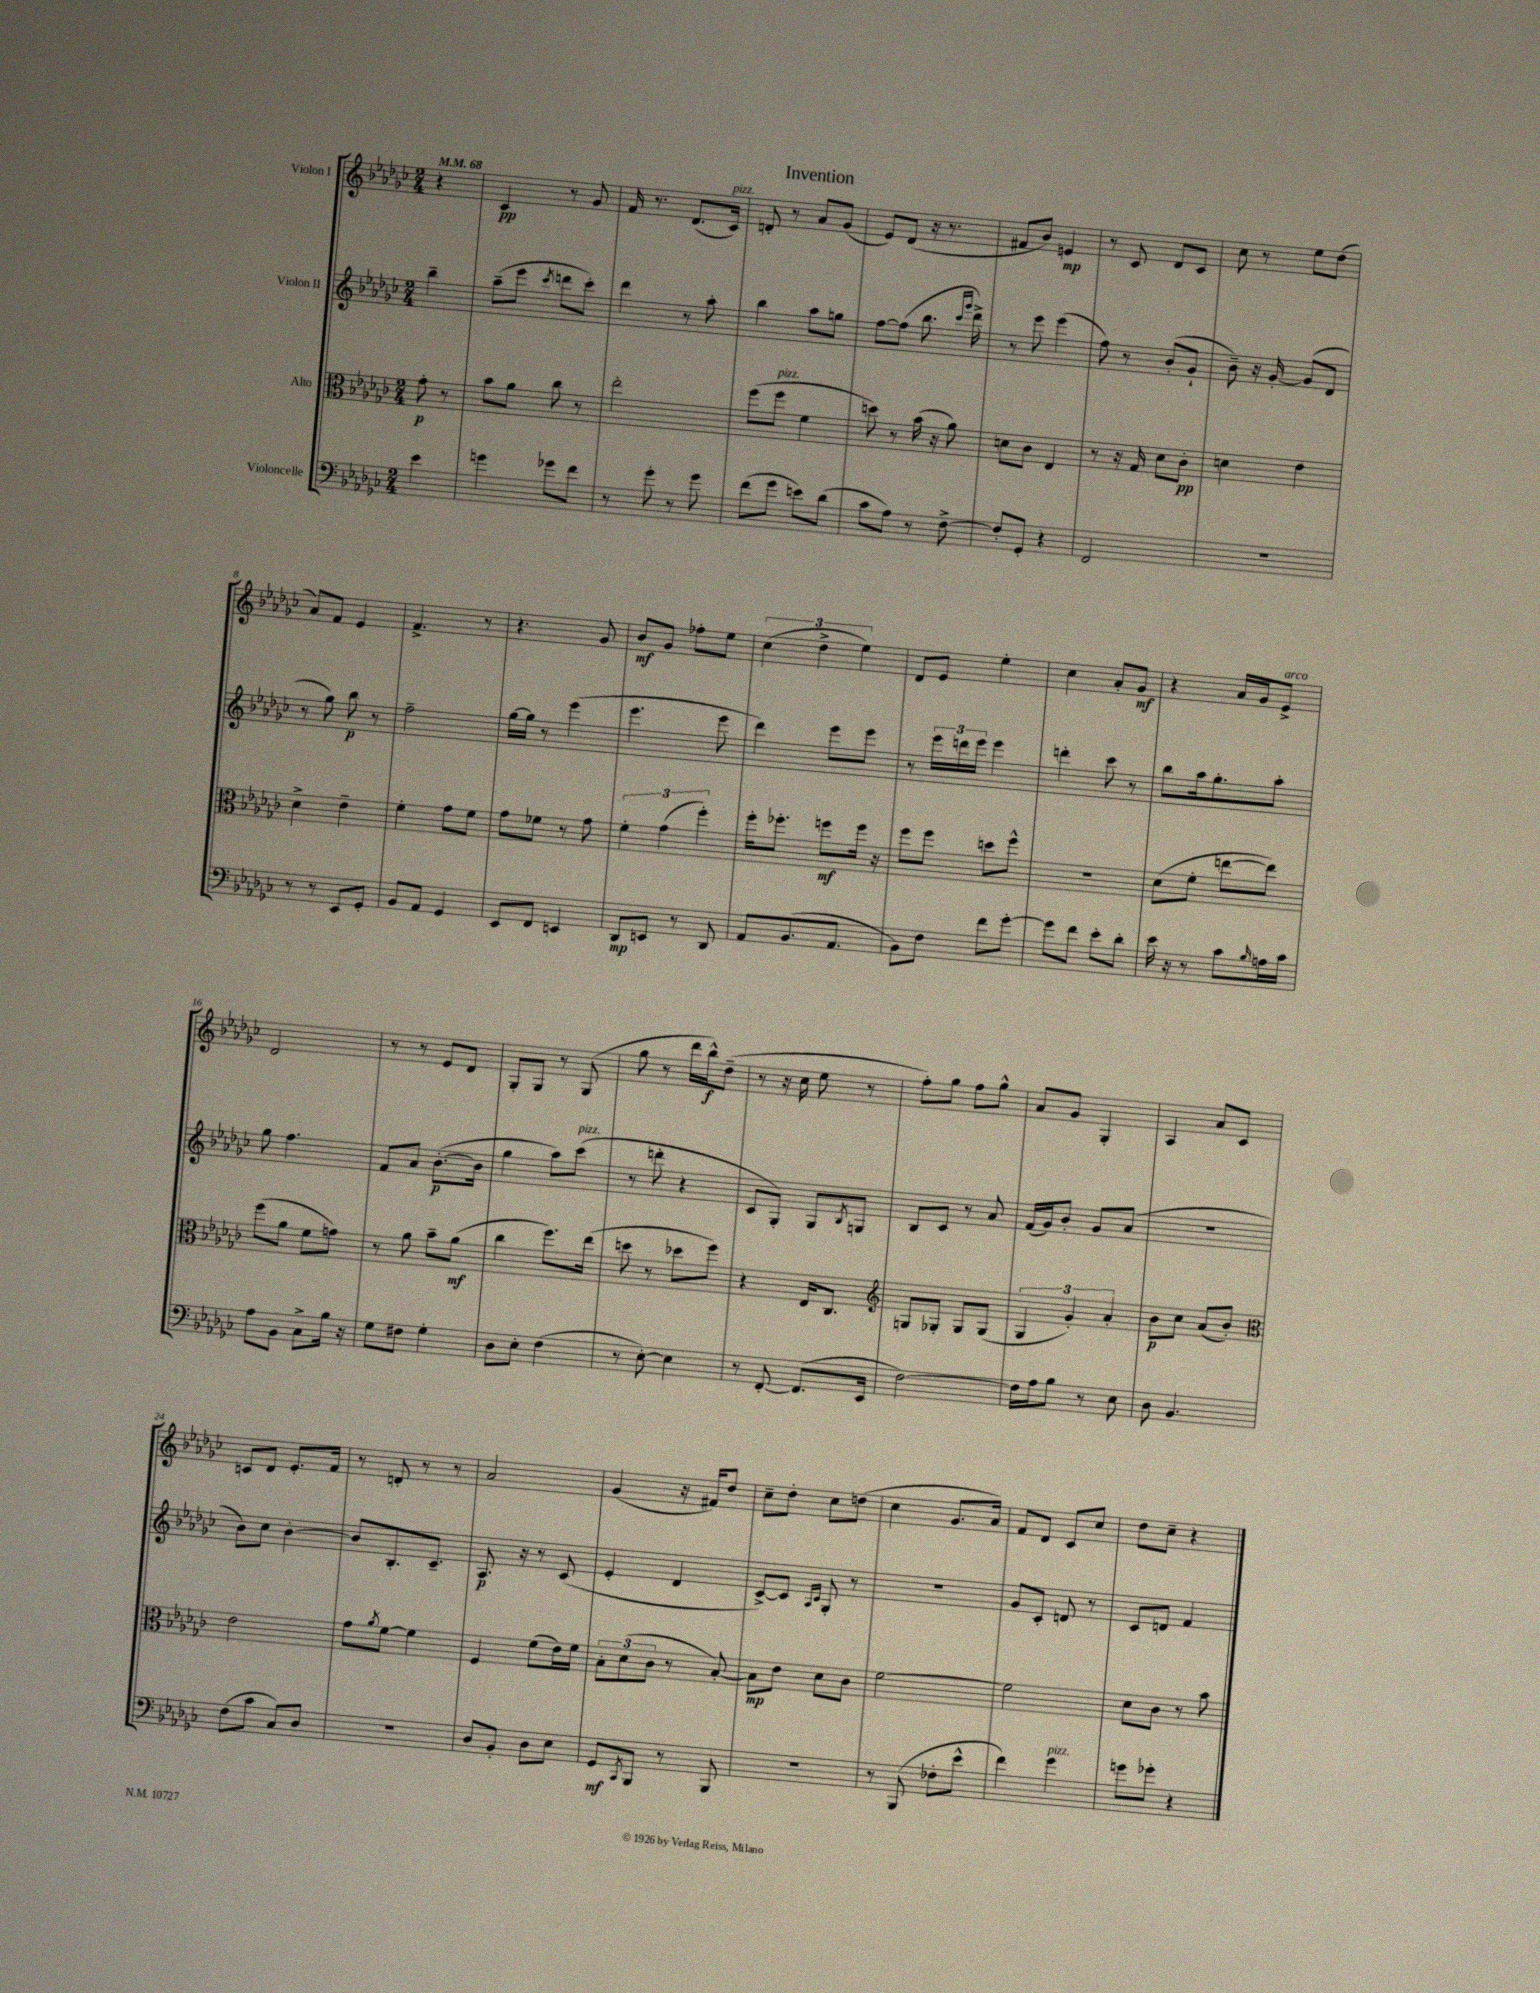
\header { title = "Invention" }
<<
\new StaffGroup <<
\new Staff = "s0" \with { instrumentName = "Violon I" } {
    \clef treble \key ges \major \numericTimeSignature \time 2/4 \partial 4 \tempo 4 = 68
    r4 |
    ces'4\pp r8 ges'8 |
    f'16 r8. des'8.( ces'16^\markup { \italic "pizz." }) |
    d'8-. r8 aes'8 ges'8( |
    ees'8) des'8( r16 r8. |
    fis'8 bes'8) e'4\mp |
    r8 ces'8 des'8 ces'8 |
    ces''8 r8 ees''8 des''8( |
    aes'8) f'8 ees'4 |
    f'4.-> r8 |
    r4. ges'8 |
    bes'8\mf ges'8 fes''8-. ees''8 |
    \tuplet 3/2 { ces''4( des''4-> ees''4) } |
    des'8 ees'8 ees''4-. |
    ces''4 aes'8-. ges'8\mf |
    r4 aes'16 ges'16 ees'8->^\markup { \italic "arco" } |
    des'2 |
    r8 r8 ees'8 des'8 |
    ges8-. ges8 r8 ges8( |
    ges''8 r8 des'''16 bes''16-^\f) des''8--( |
    r8 r16 ces''16 ees''8 r8 |
    f''8-.) ges''8 f''8 ges''8-^ |
    aes'8 ges'8 ges4-. |
    aes4 aes'8 ces'8 |
    c'8 des'8 ees'8.-. f'16 |
    r8 d'8-. r8 r8 |
    aes'2 |
    ges'4( r16 fis'16) des''8 |
    ces''8-- des''8-. ces''8 d''8( |
    ces''4 ges'8. aes'16) |
    f'8 des'8 ces'8 ces''8 |
    des''8 ces''8-- r4 \bar "|." |
}
\new Staff = "s1" \with { instrumentName = "Violon II" } {
    \clef treble \key ges \major \numericTimeSignature \time 2/4 \partial 4
    bes''4-- |
    aes''8--( ees'''8 \acciaccatura { ces'''8 } d'''8 ces'''8-.) |
    des'''4 r8 aes''8-. |
    bes''4 aes''8 g''8 |
    f''8~ f''8( bes''8. \grace { ces'''16 ges'''16 } des'''16->) |
    r8 ees'''8 ees'''4( |
    f''8) r8 bes'8-.( ges'8-! |
    bes'8--) r16 ges'16~-. ges'8( des'8 |
    r8 ges''8) bes''8\p r8 |
    f''2-- |
    ges''16~ ges''16 r8 ees'''4( |
    ees'''4. ees'''8 |
    des'''4) ees'''8 ees'''8 |
    r8 \tuplet 3/2 { ees'''16 d'''16 ees'''16 } ees'''4 |
    d'''4-. ces'''8 r8 |
    bes''8 aes''16 ges''8.-. aes''8-. |
    ges''8 f''4. |
    f'8 aes'8 bes'8.~-.\p( bes'16 |
    ges''4 aes''8) ces'''8^\markup { \italic "pizz." }( |
    r8 d'''8-. r4 |
    ces'8 ges8-.) ges8 \acciaccatura { bes8 } g8 |
    bes8 ces'8 r8 aes'8 |
    f'16( ges'16) bes'8-. ges'8 aes'8( |
    R2 |
    bes'8) ces''8 bes'4~-. |
    bes'8 bes8.-. ces'8.-- |
    aes8.\p r16 r8 ces'8( |
    ees'4-. des'4 |
    ces'8~->) ces'8 \grace { aes16 ces'16 } ges8-. r8 |
    r2 |
    ges'8 ces'8-. d'8 r8 |
    ces'8 d'8 f'4 \bar "|." |
}
\new Staff = "s2" \with { instrumentName = "Alto" } {
    \clef alto \key ges \major \numericTimeSignature \time 2/4 \partial 4
    ges'8-.\p r8 |
    bes'8 aes'8 ces''8 r8 |
    ees''2-. |
    f''8( f''8^\markup { \italic "pizz." } f'4 |
    d''8) r8 bes'16( r16 aes'8) |
    d'8 ces'8 ees4 |
    r8 r16 ges16 des'8 ces'8-.\pp |
    d'4 ees'4 |
    des'4-> ees'4-- |
    f'4-. ges'8 f'8 |
    ges'8 fes'8 r8 ges'8 |
    \tuplet 3/2 { f'4-. ges'4( f''4-.) } |
    f''16-. fes''8.-. f''8\mf f''16 r16 |
    f''8 f''8 d''8 f''8-^ |
    r2 |
    des'8( f'8-. e''8~ e''8) |
    f''8( aes'8 f'8 g'8) |
    r8 aes'8 bes'8-- aes'8\mf( |
    ces''4 f''8.) ees''16( |
    d''8 r8 des''8 f''8) |
    r4 ees16 ces8. |
    \clef treble g8 ges8-. ges8 ges8( |
    \tuplet 3/2 { ges4 ges'4-.) aes'4-. } |
    bes'8\p ces''8 aes'8( bes'8-.) |
    \clef alto ees'2 |
    ges'8 \acciaccatura { aes'8 } f'8~ f'4 |
    f4 f'8( ees'16) f'16 |
    \tuplet 3/2 { bes8-. des'8( ces'8 } r8 bes8~-.) |
    bes8\mp ees'8 des'8 ces'8 |
    f'2~ |
    f'2 |
    des'8 ces'8 r8 bes'8 \bar "|." |
}
\new Staff = "s3" \with { instrumentName = "Violoncelle" } {
    \clef bass \key ges \major \numericTimeSignature \time 2/4 \partial 4
    ees'4 |
    g'4 ges'8 f'8 |
    r8 ges'8-. r8 ges'8 |
    f'8( ges'8 e'8) des'8( |
    ces'8 aes8) r8 f8~-> |
    f8-. ges,8-. r4 |
    f,2 |
    r2 |
    r8 r8 ees,8 ges,8-. |
    bes,8 aes,8 ges,4 |
    ees,8 f,8 e,4 |
    des,8\mp e,8 r8 des,8 |
    aes,8 bes,8.( aes,8. |
    bes,8) f8 f'8 ges'8~-. |
    ges'8 f'8 ees'8-. des'8-. |
    ees'16 r16 r8 ces'8 \grace { bes16 } a16 ces'16 |
    aes8 bes,8 ces8-> bes16 r16 |
    ges8 fis8 ges4-. |
    des8 ees8-. f4( |
    r8 ees8~-.) ees4 |
    r8 f,8~-. f,8.( ees,16 |
    f2~) |
    f16 aes16 bes8 r8 ees8 |
    des8 bes,4. |
    f8( ces'8 ces8) des8 |
    r2 |
    des8 bes,8-. des8 ees8 |
    ges,8\mf \acciaccatura { ces,8 } bes,,8 r8 bes,,8 |
    r2 |
    r8 bes,,8( fes8-. ees'8-^ |
    f'4) ges'4^\markup { \italic "pizz." } |
    g'8 ges'8-. r4 \bar "|." |
}
>>
>>
